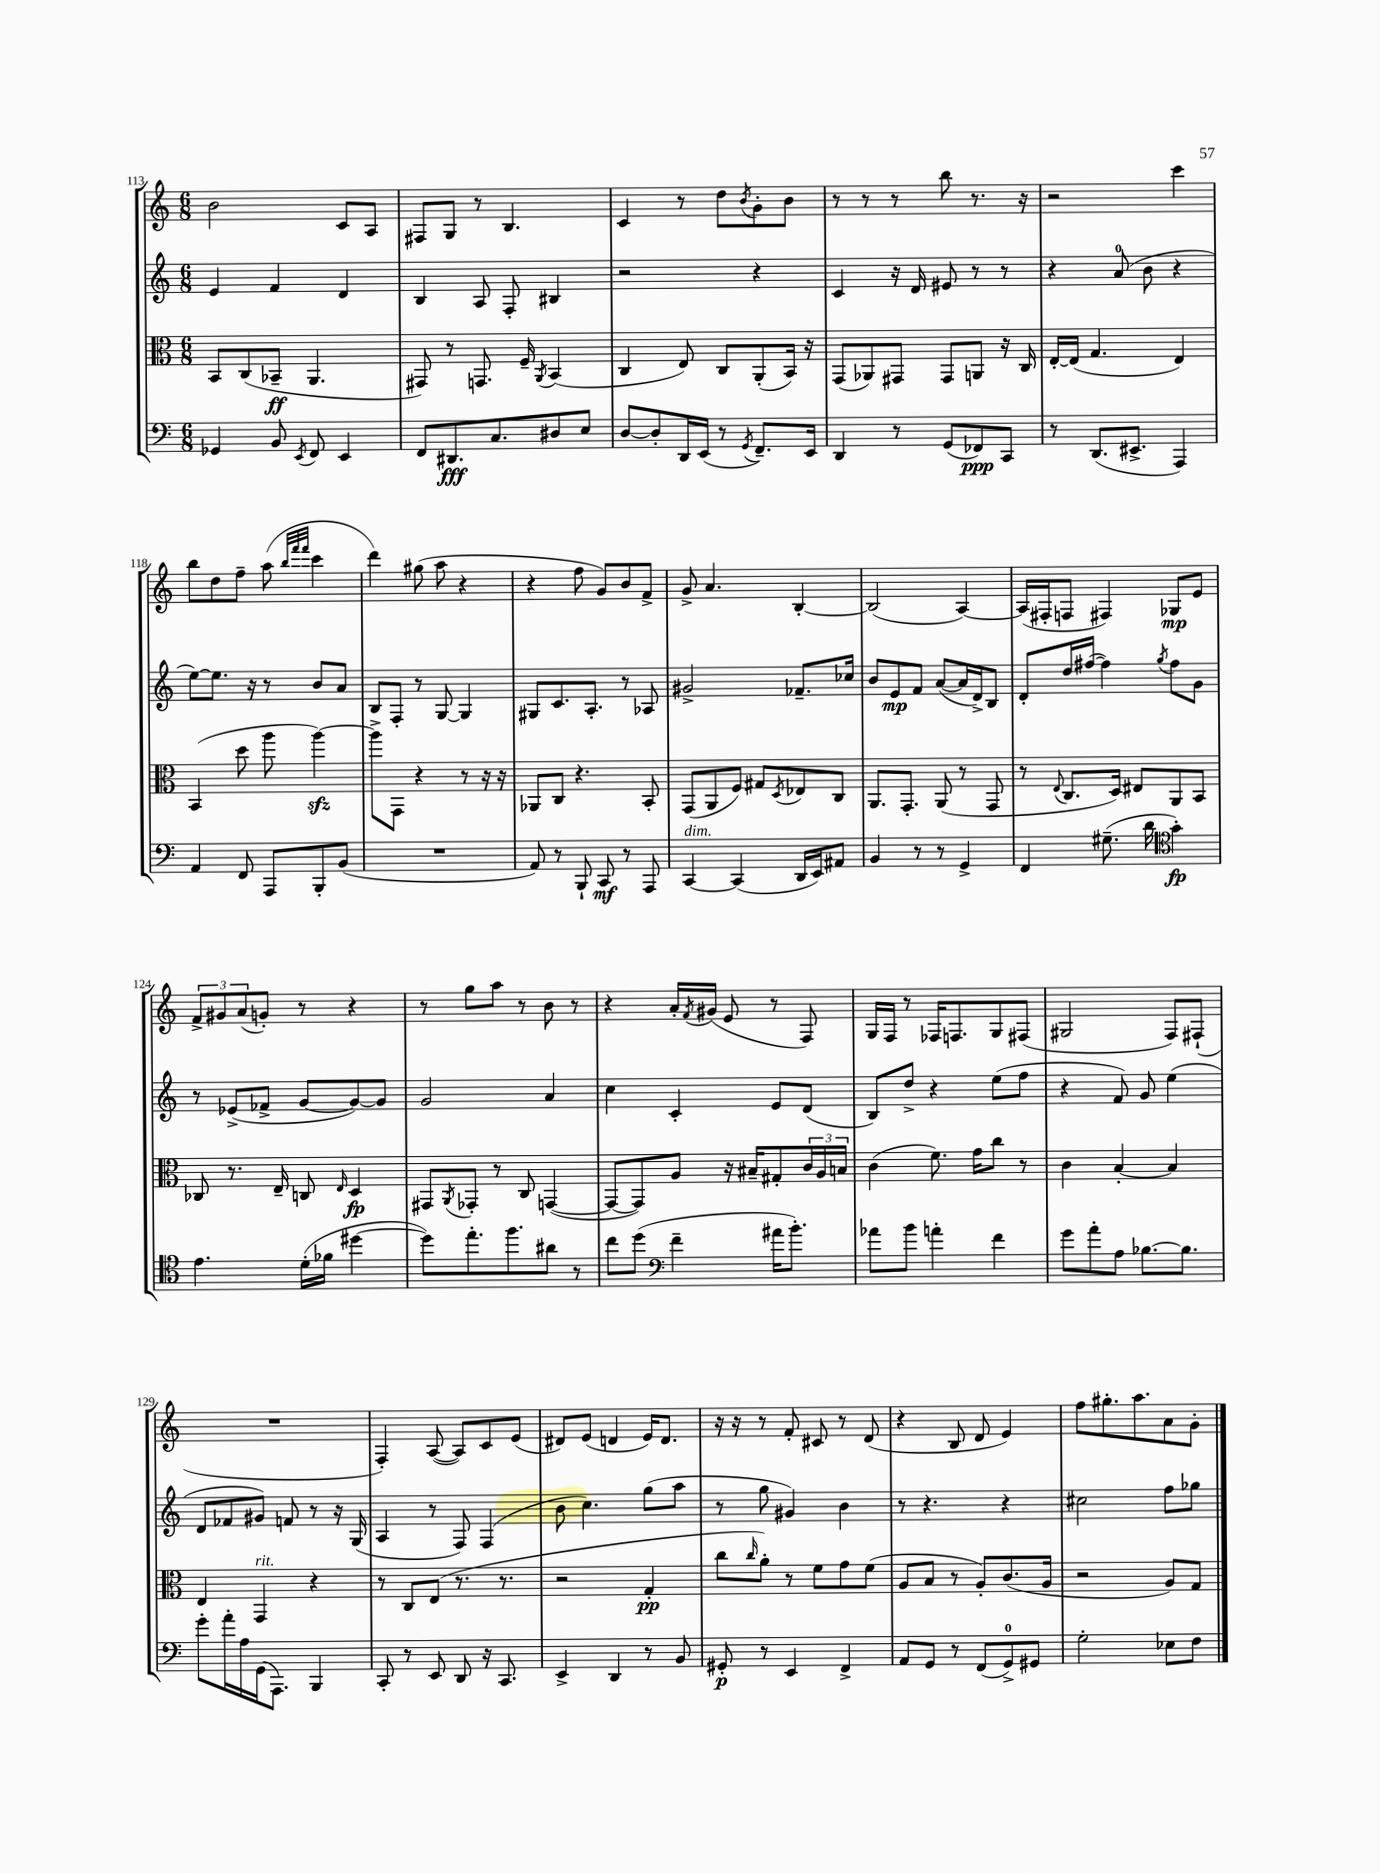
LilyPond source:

<<
\new StaffGroup <<
\new Staff = "s0" {
    \clef treble \key c \major \numericTimeSignature \time 6/8
    b'2 c'8 a8 |
    fis8 g8 r8 b4. |
    c'4 r8 d''8 \acciaccatura { b'8 } g'8-. b'8 |
    r8 r8 r8 b''8 r8. r16 |
    r2 c'''4 |
    b''8 d''8 f''8-- a''8( \grace { b''32 f'''32 f'''32 } c'''4 |
    d'''4) gis''8( a''8 r4 |
    r4 f''8 g'8) b'8 f'8-> |
    g'8-> a'4. b4~-. |
    b2( a4~) |
    a16( fis16-. f8 fis4) ges8\mp e'8 |
    \tuplet 3/2 { f'8-> gis'8 a'8( } g'8-.) r8 r4 |
    r8 g''8 a''8 r8 b'8 r8 |
    r4 a'16-. \acciaccatura { f'8 } gis'16( e'8 r8 f8) |
    g16 f16 r8 fes16 f8. g8 fis8( |
    gis2 f8) fis8-!( |
    R2. |
    f4-.) a8~( a8) c'8 e'8( |
    dis'8) e'8( d'4 e'16) d'8. |
    r16 r16 r8 f'8-. cis'8 r8 d'8( |
    r4 b8 d'8 e'4) |
    f''8 gis''8.-. a''8. a'8 g'8-. \bar "|." |
}
\new Staff = "s1" {
    \clef treble \key c \major \numericTimeSignature \time 6/8
    e'4 f'4 d'4 |
    b4 a8 f8-. bis4 |
    r2 r4 |
    c'4 r16 d'16 eis'8 r8 r8 |
    r4 a'8-0( b'8 r4 |
    e''8~) e''8. r16 r8 b'8 a'8 |
    b8 f8-. r8 g8~ g4 |
    gis8 c'8. a8.-. r8 aes8 |
    gis'2-> fes'8.-- ces''16 |
    b'8 e'8\mp f'8 a'8~( a'16 d'16->) b8 |
    d'8-. d''16 fis''16~( fis''4) \acciaccatura { g''8 } fis''8 g'8 |
    r8 ees'8->( fes'8-> g'8~ g'8~) g'8 |
    g'2 a'4 |
    c''4 c'4-. e'8 d'8( |
    b8) d''8-> r4 e''8( f''8 |
    r4 f'8) g'8 e''4( |
    d'8 fes'8 gis'8) f'8 r8 r16 g16( |
    a4 r8 f8) f4( |
    b'8 c''4.) g''8( a''8 |
    r8 g''8 gis'4) b'4 |
    r8 r4. r4 |
    cis''2 f''8 ges''8 \bar "|." |
}
\new Staff = "s2" {
    \clef alto \key c \major \numericTimeSignature \time 6/8
    b,8 c8( bes,8--\ff a,4. |
    gis,8) r8 g,8. f16-- \acciaccatura { a,8 } b,4( |
    c4 e8) c8 a,8-.( b,16) r16 |
    g,8( aes,8) gis,8 gis,8 a,8 r16 c16 |
    e16~-. e16( g4. e4) |
    b,4( d''8 a''8 a''4~\sfz) |
    a''8-> g,8 r4 r8 r16 r16 |
    aes,8 c8 r4. b,8-. |
    g,8( a,8 f8) gis8 \acciaccatura { d8 } ees8 c8 |
    a,8. g,8.-. a,8( r8 g,8 |
    r8 \appoggiatura { e8 } c8. d16) eis8 a,8 b,8 |
    ces8 r8. e16-- c8 \grace { e16 } d4\fp |
    gis,8 \acciaccatura { a,8 } ges,8-. r8 c8 g,4~( |
    g,8~ g,8) a8 r16 bis16-- gis8-. \tuplet 3/2 { c'16 a16 b16 } |
    c'4( f'8.) g'16 c''8 r8 |
    c'4 b4~-. b4 |
    e4 g,4^\markup { \italic "rit." } r4 |
    r8 c8 e8( r8. r8. |
    r2 g4-.\pp |
    c''8 \grace { c''16 } a'8-.) r8 f'8 g'8 f'8( |
    a8 b8 r8 a8-.) c'8.( a16 |
    r2 a8) g8 \bar "|." |
}
\new Staff = "s3" {
    \clef bass \key c \major \numericTimeSignature \time 6/8
    ges,4 b,8 \acciaccatura { e,8 } f,8 e,4 |
    f,8 dis,8.\fff c8. dis8 e8 |
    d8~ d8-. d,16 e,16( r8 \acciaccatura { g,8 } f,8.--) e,16 |
    d,4 r8 g,8( fes,8\ppp) c,8 |
    r8 d,8.( eis,8.-> a,,4) |
    a,4 f,8 a,,8 b,,8-. b,8( |
    R2. |
    a,8) r8 b,,8-! c,8\mf r8 a,,8 |
    c,4~^\markup { \italic "dim." } c,4( d,16 e,16) ais,8 |
    b,4 r8 r8 g,4-> |
    f,4 gis8.--( d'16 \clef tenor g'4-.\fp) |
    e'4. d'16-.( fes'16 dis''4~ |
    dis''8) e''8.-. f''8. ais'8 r8 |
    c''8 d''8( \clef bass f'4-- ais'16 b'8.-.) |
    aes'8 b'8 a'4-. f'4 |
    g'8 a'8-. a8 bes8.~ bes8. |
    g'8-. a'16-. a16 g,16( a,,8.) b,,4 |
    c,8-. r8 e,8 d,8 r16 c,8. |
    e,4-> d,4 r8 b,8 |
    gis,8-.\p r8 e,4 f,4-> |
    a,8 g,8 r8 f,8( g,8-0->) gis,8 |
    g2-. ees8 f8 \bar "|." |
}
>>
>>
\layout { \context { \Score currentBarNumber = #113 } }
